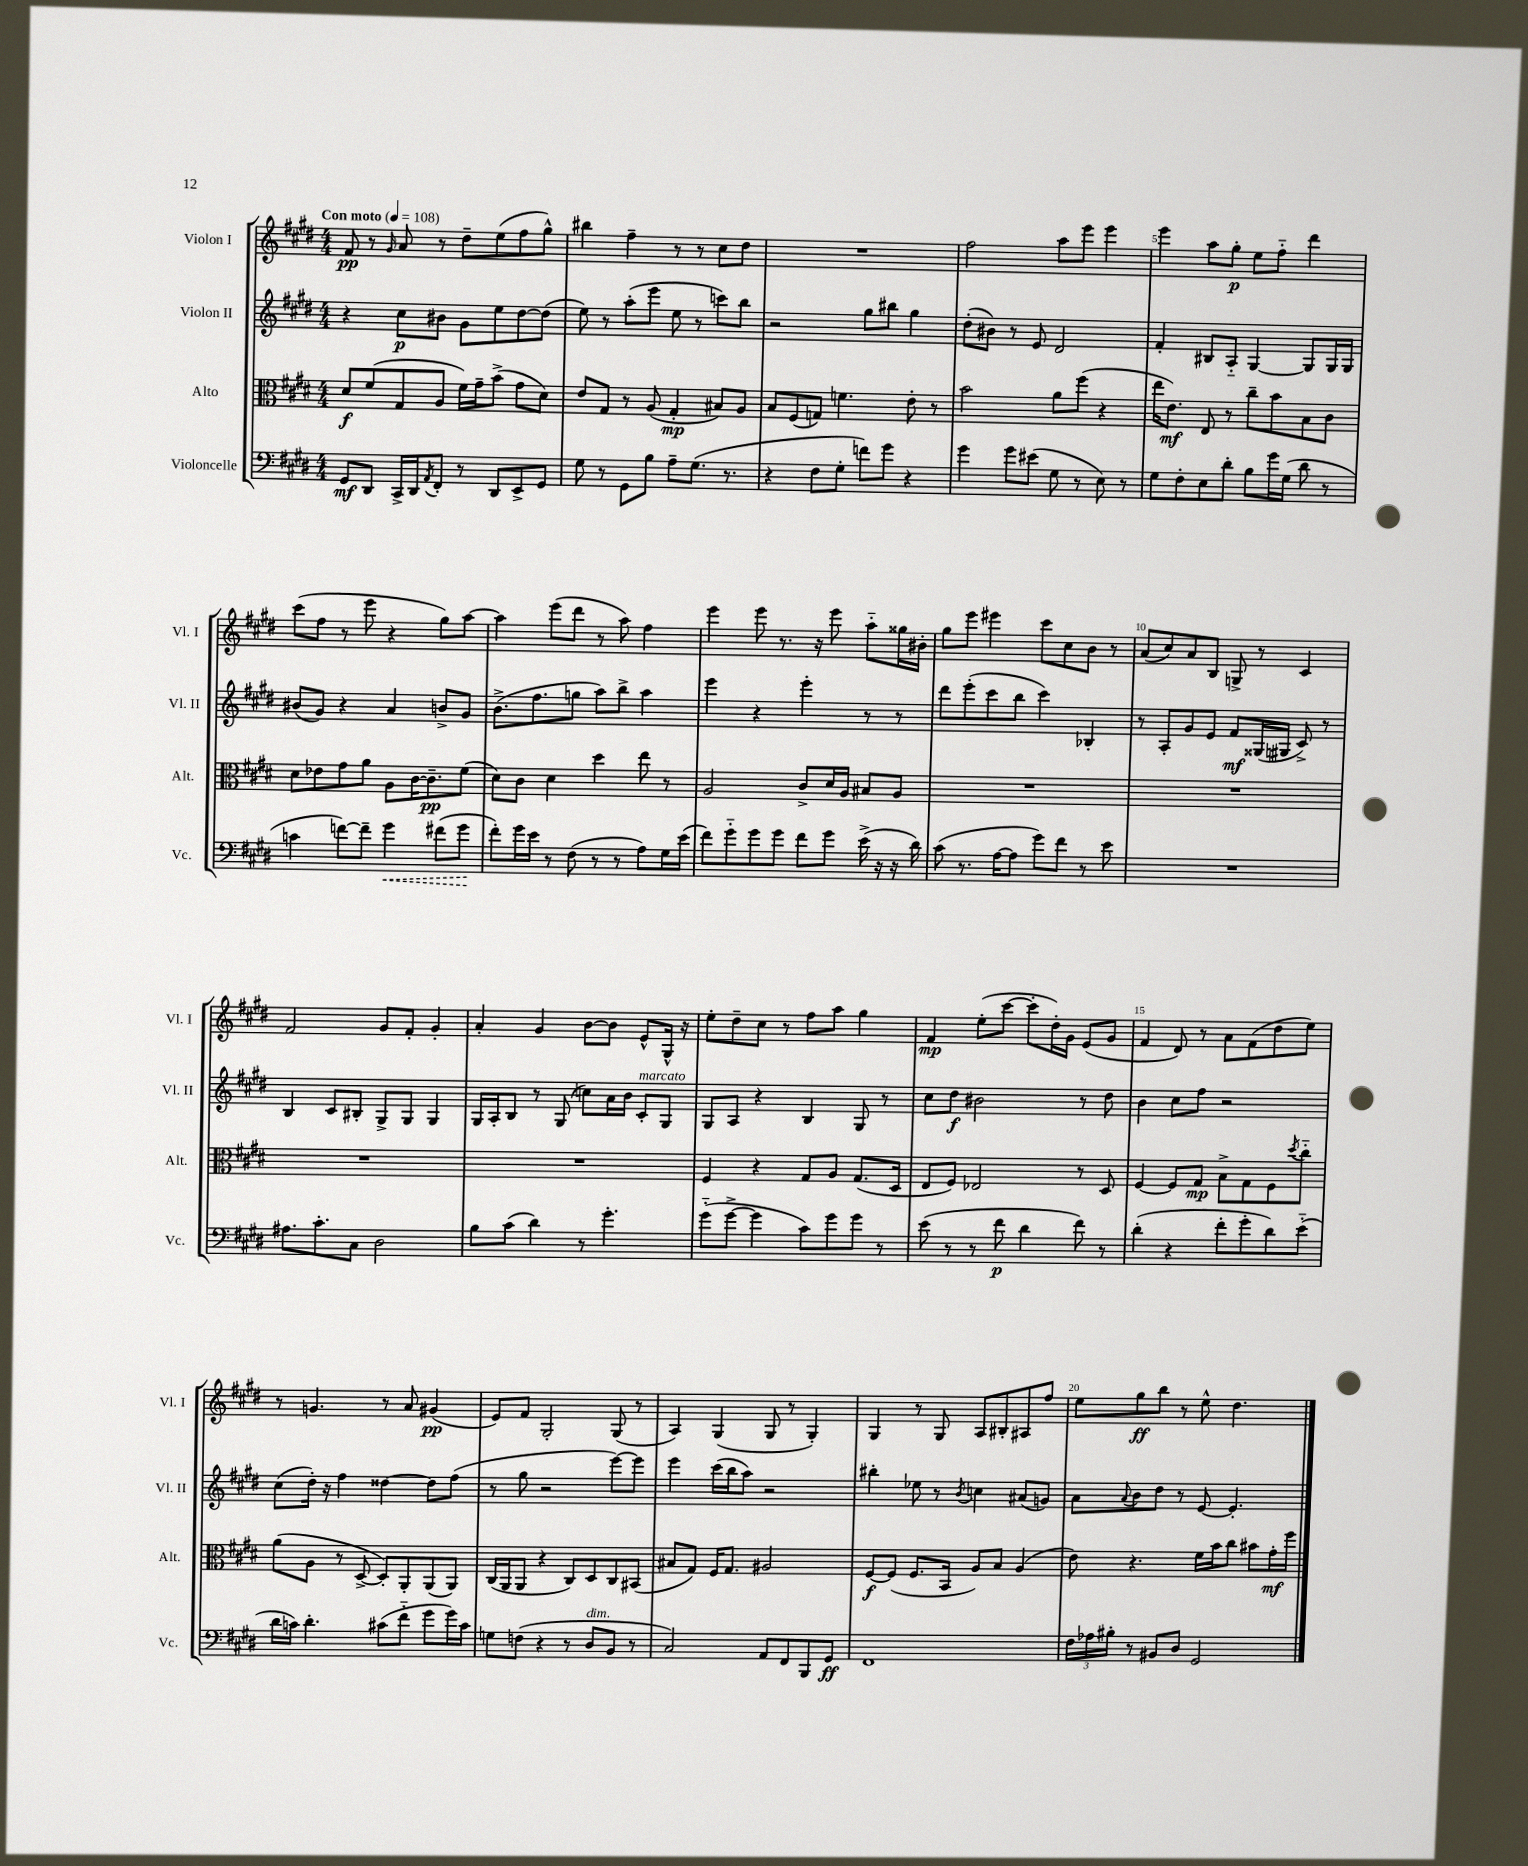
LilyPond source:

<<
\new StaffGroup <<
\new Staff = "s0" \with { instrumentName = "Violon I" shortInstrumentName = "Vl. I" } {
    \clef treble \key e \major \numericTimeSignature \time 4/4 \tempo "Con moto" 4 = 108
    fis'8\pp r8 \grace { gis'16 } a'8 r8 dis''8-- e''8( fis''8 gis''8-^) |
    bis''4 fis''4-- r8 r8 cis''8 dis''8 |
    R1 |
    fis''2 a''8 e'''8 e'''4 |
    e'''4 a''8 gis''8-.\p e''8 fis''8-_ dis'''4 |
    cis'''8( fis''8 r8 e'''8 r4 gis''8) a''8~ |
    a''4 e'''8( dis'''8 r8 a''8) fis''4 |
    e'''4 e'''8 r8. r16 e'''8 a''8-_ gisis''16 bis'16-. |
    gis''8 e'''8 eis'''4 cis'''8 cis''8 b'8 r8 |
    a'8( cis''8) a'8 b8 g8-> r8 cis'4 |
    fis'2 gis'8 fis'8-. gis'4-. |
    a'4-. gis'4 b'8~ b'8 e'8-^ gis16-^ r16 |
    e''8-. dis''8-- cis''8 r8 fis''8 a''8 gis''4 |
    fis'4\mp e''8-.( cis'''8~ cis'''8-. dis''16-.) gis'16 e'8( gis'8 |
    fis'4 dis'8) r8 a'8 fis'8( dis''8 e''8) |
    r8 g'4. r8 a'8 gis'4\pp( |
    e'8) fis'8 gis2-. gis8( r8 |
    a4) gis4( gis8 r8 gis4-.) |
    gis4 r8 gis8 a8 bis8-. ais8 fis''8 |
    e''8 gis''8\ff b''8 r8 e''8-^ dis''4. \bar "|." |
}
\new Staff = "s1" \with { instrumentName = "Violon II" shortInstrumentName = "Vl. II" } {
    \clef treble \key e \major \numericTimeSignature \time 4/4
    r4 cis''8\p bis'8 gis'8 e''8 dis''8~ dis''8( |
    e''8) r8 a''8-.( e'''8 e''8 r8 c'''8) b''8 |
    r2 gis''8 bis''8 gis''4 |
    dis''8-.( bis'8) r8 e'8 dis'2 |
    fis'4-. bis8 a8-_ gis4~ gis8 gis16 gis16 |
    bis'8( gis'8) r4 a'4 b'8-> gis'8 |
    b'8.->( fis''8. g''8 a''8) b''8-> a''4 |
    e'''4 r4 e'''4-. r8 r8 |
    dis'''8 e'''8-.( cis'''8 b''8 cis'''4) bes4-. |
    r8 a8-. gis'8 e'8 fis'8\mf gisis16( gis16 cis'8->) r8 |
    b4 cis'8 bis8-. gis8-> gis8 gis4 |
    gis16 a16-. b8 r8 gis8( c''8) a'16 b'16 cis'8-.^\markup { \italic "marcato" } gis8 |
    gis8 a8 r4 b4 gis8 r8 |
    cis''8 dis''8\f bis'2 r8 dis''8 |
    b'4 cis''8 fis''8 r2 |
    cis''8( dis''16-.) r16 fis''4 disis''4~ disis''8 fis''8( |
    r8 gis''8 r2 e'''8~) e'''8 |
    e'''4 cis'''16( b''16 a''8) r2 |
    bis''4-. ees''8 r8 \acciaccatura { b'8 } c''4 ais'8( g'8) |
    a'8 \appoggiatura { a'8 } b'8 dis''8 r8 e'8~ e'4.-. \bar "|." |
}
\new Staff = "s2" \with { instrumentName = "Alto" shortInstrumentName = "Alt." } {
    \clef alto \key e \major \numericTimeSignature \time 4/4
    dis'8\f fis'8( gis8 a8 fis'16) gis'16-- b'8->( gis'8 dis'8) |
    e'8 gis8 r8 a8( gis4-.\mp bis8) a8 |
    b8 fis8( g8) f'4. e'8-. r8 |
    b'2 a'8 fis''8( r4 |
    e''16 e'8.\mf) e8 r8 cis''8-- b'8 b8 cis'8 |
    dis'8 ees'8 gis'8 a'8 a8 cis'16~ cis'8.--\pp fis'8( |
    dis'8) cis'8 dis'4 dis''4 e''8 r8 |
    a2 cis'8-> dis'16 a16 bis8 a8 |
    R1 |
    R1 |
    R1 |
    R1 |
    fis4 r4 gis8 a8 gis8.( dis16 |
    e8 fis8) ees2 r8 dis8 |
    fis4~ fis8 gis8\mp b8-> gis8 fis8 \acciaccatura { dis''8 } cis''8-_ |
    a'8( a8 r8 dis8~-> dis8-.) a,8-. a,8( a,8) |
    cis16( a,16 a,8 r4 cis8) dis8 cis8 bis,8( |
    bis8 gis8) fis16 gis8. ais2 |
    fis8~\f fis8( fis8. b,16 a8) b8 a4( |
    e'8) r4. fis'16 b'16 cis''8 bis'8 gis'16-.\mf fis''16 \bar "|." |
}
\new Staff = "s3" \with { instrumentName = "Violoncelle" shortInstrumentName = "Vc." } {
    \clef bass \key e \major \numericTimeSignature \time 4/4
    gis,8\mf dis,8 cis,16-> dis,16 \acciaccatura { a,8 } fis,8-. r8 dis,8 e,8-> gis,8 |
    gis8 r8 gis,8 b8 a8-- gis8.( r8. |
    r4 fis8 gis8-. f'8) gis'8 r4 |
    gis'4 gis'8 eis'8( gis8 r8 e8) r8 |
    gis8 fis8-. e8 dis'8-. b8 gis'16 gis16( dis'8 r8 |
    c'4 f'8~) f'8-- \once \override Hairpin.style = #'dashed-line gis'4\< fis'8( gis'8\! |
    fis'8-.) gis'16 e'16 r8 fis8( r8 r8 a8) gis16 e'16( |
    fis'8) gis'8-_ gis'8 gis'8 fis'8 gis'8 e'16->( r16 r16 dis'16) |
    cis'8( r8. a16~ a8 gis'8) fis'8 r8 e'8 |
    R1 |
    ais8. cis'8.-. cis8 dis2 |
    b8 cis'8( dis'4) r8 gis'4.-. |
    gis'8-_( gis'8~-> gis'4 cis'8) gis'8 gis'8 r8 |
    e'8( r8 r8 fis'8\p dis'4 fis'8) r8 |
    dis'4-.( r4 fis'8-. gis'8-. dis'8) e'8-_( |
    dis'16 c'16) dis'4.-. cis'8( fis'8-_ gis'8 gis'16) cis'16 |
    g8 f8( r4 r8 dis8^\markup { \italic "dim." } b,8 r8 |
    cis2) a,8 fis,8 b,,8 gis,8\ff |
    fis,1 |
    \tuplet 3/2 { fis16 aes16 bis16-. } r8 bis,8 dis8 gis,2 \bar "|." |
}
>>
>>
\layout { \context { \Score \override BarNumber.break-visibility = ##(#f #t #t) barNumberVisibility = #(every-nth-bar-number-visible 5) } }
